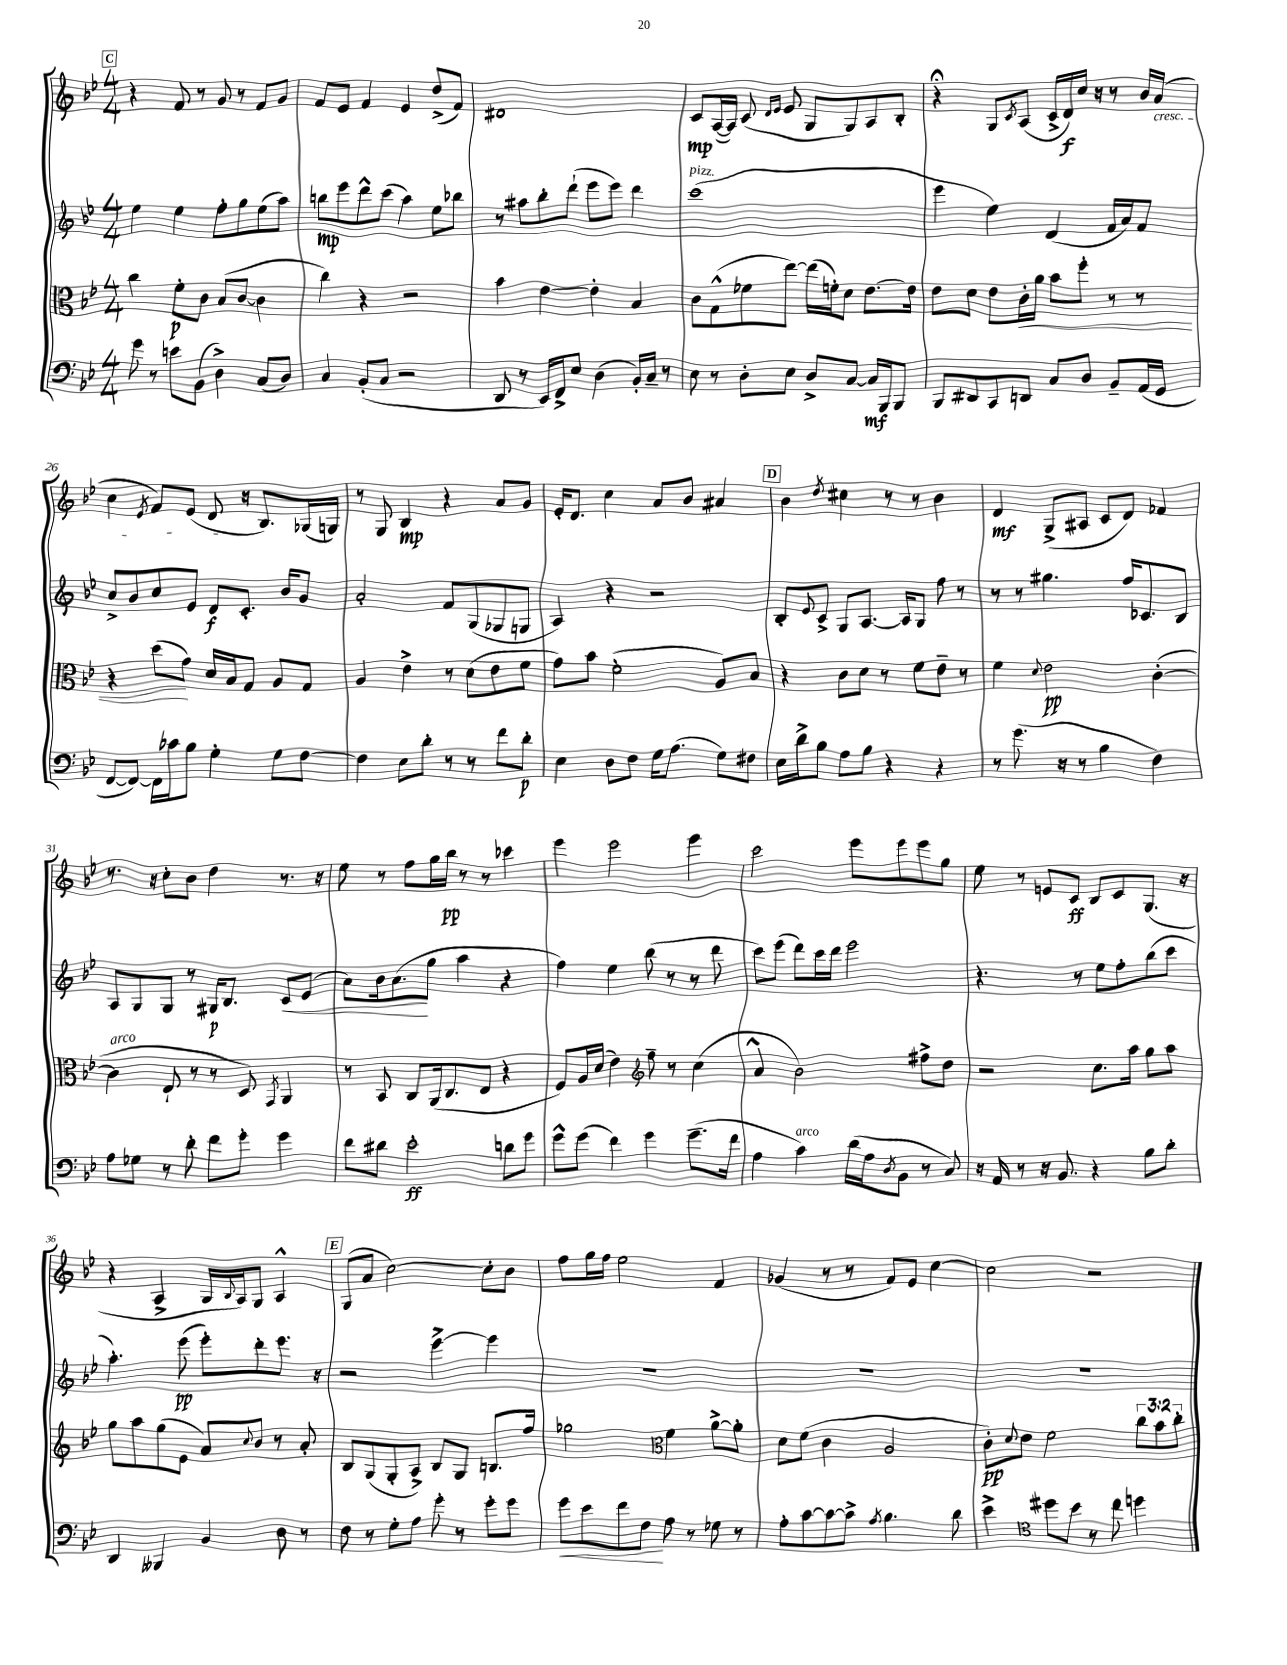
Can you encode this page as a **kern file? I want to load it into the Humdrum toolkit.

**kern	**kern	**kern	**kern
*staff4	*staff3	*staff2	*staff1
*clefF4	*clefC3	*clefG2	*clefG2
*k[b-e-]	*k[b-e-]	*k[b-e-]	*k[b-e-]
*M4/4	*M4/4	*M4/4	*M4/4
8g	4cc	4ee-	4r
8r	.	.	.
8e	8f'	4ee-	8f
(8BB-	8c	.	8r
4D^)	(8B-	8ff'	8g
.	[8c	8gg	8r
(8C	4c]	(8ee-	8f
8D)	.	8aa)	8g
=	=	=	=
4C	4cc)	8bb	8f
.	.	8eee-	8e-
(8BB-'	4r	8ddd^^	4f
8C	.	(8ccc	.
2r	2r	4aa)	4e-
.	.	8ee-	(8dd^
.	.	8bb-	8f)
=	=	=	=
8DD	4b-	8r	1d#
8r	.	8aa#	.
16EE-)	[4e-	8bb-'	.
16FF^	.	.	.
8E-	.	(8ddd`	.
(4D	4e-']	8eee-	.
.	.	8eee-)	.
16BB-')	4B-	4ddd	.
16C~	.	.	.
8r	.	.	.
=	=	=	=
8E-	8c	(1ccc	8c
8r	(8G^^	.	([16A
.	.	.	16A])
8D'	8f-	.	(8c
.	.	.	16qqd
.	.	.	16qqe-
8E-	[8ee-)	.	8e-
8D^	(16ee-]	.	8G
.	16f')	.	.
[8C	8d	.	8G)
16C]	[8.e-	.	8A
16BBB-	.	.	.
8BBB-	.	.	8B-'
.	16e-]	.	.
=	=	=	=
8BBB-	8e-	4eee-	4r;
8DD#	8d	.	.
8CC	8e-	4ee-)	8G
.	.	.	8qc
8DD	16c'	.	(8A
.	16a	.	.
8C	8b-	(4d	16c^
.	.	.	16d)
8D	8ff'	.	16cc
.	.	.	16r
8BB-~	8r	16f	8r
.	.	16a)	.
(16AA	8r	8f	16b-
16GG	.	.	(16a
=	=	=	=
[8FF	4r	8cc^	4cc
8FF_)	.	8b-	.
.	.	.	8qe-
16FF]	(8dd	8cc	8f)
16c-	.	.	.
8B-	8g)	8e-	(8e-
4G'	16d	8d	8d
.	16B-	.	.
.	8G	8.c'	16r
.	.	.	8.B-)
8G	8A	.	.
.	.	16b-	.
[8F	8G	8g	(16G-
.	.	.	16G)
=	=	=	=
4F]	4A	2a'	8r
.	.	.	8G
8E-	4e-^	.	4B-
8d'	.	.	.
8r	8r	8f	4r
8r	(8d	(8G	.
8f	8e-	8G-	8a
8d'	8f	8G	8g
=	=	=	=
4E-	8g)	4A)	16e-'
.	.	.	8.d
.	8b-	.	.
8D	(2f'	4r	4cc
8F	.	.	.
16G	.	2r	8a
(8.A	.	.	.
.	.	.	8b-
8G)	8A)	.	4a#
8F#	8B-	.	.
=	=	=	=
16E-	4r	8B-'	4b-
16d^	.	.	.
.	.	8qqe-	.
8B-	.	8c^	.
.	.	.	8qdd
8A	8c	8G	4cc#
8B-	8d	[8.A	.
4r	8r	.	8r
.	.	16A]	.
.	8f	8G	8r
4r	8e-~	8ff	4b-
.	8r	8r	.
=	=	=	=
8r	4f	8r	4d
(8.g	.	8r	.
.	8qqd	.	.
.	2e-	4.gg#	(8G^
16r	.	.	.
8r	.	.	8A#
4B-	.	.	8c
.	.	16ff	8d)
.	.	8.c-	.
4F)	([4c'	.	4f-
.	.	8B-	.
=	=	=	=
8A	4c]	8A	8.r
8G-	.	8G	.
.	.	.	16r
8r	8E-`	8G	8cc'
8d'	8r	8r	8b-
8f	8r	16G#	4dd
.	.	8.B-	.
8g'	8D)	.	.
.	8qGG	.	.
4g	4AA	8c	8.r
.	.	(8e-	.
.	.	.	16r
=	=	=	=
8f	8r	8a)	8ee-
8d#	8BB-	16b-	8r
.	.	(8.a	.
2e-'	8C	.	8ff
.	(16AA	8gg	16gg
.	8.C	.	16bb-
.	.	4aa	8r
.	8E-	.	8r
8d	4r	4r	4ccc-
8g	.	.	.
=	=	=	=
8g^^	8F)	4ff)	4eee-
(8g	16A	.	.
.	(16d	.	.
4f)	4e-)	4ee-	2eee-
*	*clefG2	*	*
4g	8ff~	(8bb-	.
.	8r	8r	.
(8.g~	(4cc	8r	4eee-
.	.	8ddd	.
16f	.	.	.
=	=	=	=
4A	4a^^	8ccc)	2ccc
.	.	(8eee-	.
4c)	2b-)	8ddd)	.
.	.	16ccc	.
.	.	16ddd	.
(16d	.	2eee-	8eee-
16A	.	.	.
8qD	.	.	.
8BB-	.	.	8eee-
8r	8ff#^	.	8eee-
8C)	8dd	.	8gg
=	=	=	=
16r	2r	4.r	8ee-
16AA	.	.	.
8r	.	.	8r
16r	.	.	8e
8.BB-	.	.	.
.	.	8r	8c
4r	8.cc	8ee-	8B-
.	.	8ff'	8c
.	16aa	.	.
8B-	8gg	(8bb-	(8.G
8d'	8aa	8ccc	.
.	.	.	16r
=	=	=	=
4DD	8gg	4.aa')	4r
.	8aa	.	.
4BBB--	(8gg	.	4A^
.	8e-	(8eee-	.
4BB-	8a)	8eee-')	16G
.	.	.	8qqB-
.	.	.	16A)
.	8qqcc	.	.
.	8b-	8ddd'	8G
8D	8r	8.eee-	4A^^
8r	8a'	.	.
.	.	16r	.
=	=	=	=
8F	8B-	2r	(8G
8r	(8G	.	8a
8G'	8G'	.	[2cc)
8A	8A^)	.	.
8g'	8B-	[4eee-^	.
8r	8G	.	.
8g'	8.B	4eee-]	8cc']
8g	.	.	8b-
.	16ff	.	.
=	=	=	=
8g	2gg-	1r	8ff
8e-	.	.	16gg
.	.	.	16ff
8f	.	.	2ee-
8F	.	.	.
*	*clefC3	*	*
8A	4f	.	.
8r	.	.	.
8G-	[8a^	.	4f
8r	8a']	.	.
=	=	=	=
8A'	8d	1r	(4g-
[8c	(8f	.	.
8c_	4c	.	8r
8c^]	.	.	8r
8qA	.	.	.
4.B-	2A	.	8f)
.	.	.	8e-
.	.	.	[4cc
8d	.	.	.
=	=	=	=
4e-^	8c')	1r	2cc]
.	8qqd	.	.
.	8e-	.	.
*clefC4	*	*	*
8dd#	2f	.	.
8b-	.	.	.
8r	.	.	2r
8cc	.	.	.
4dd	12cc	.	.
.	12b-	.	.
.	12cc'	.	.
==	==	==	==
*-	*-	*-	*-
